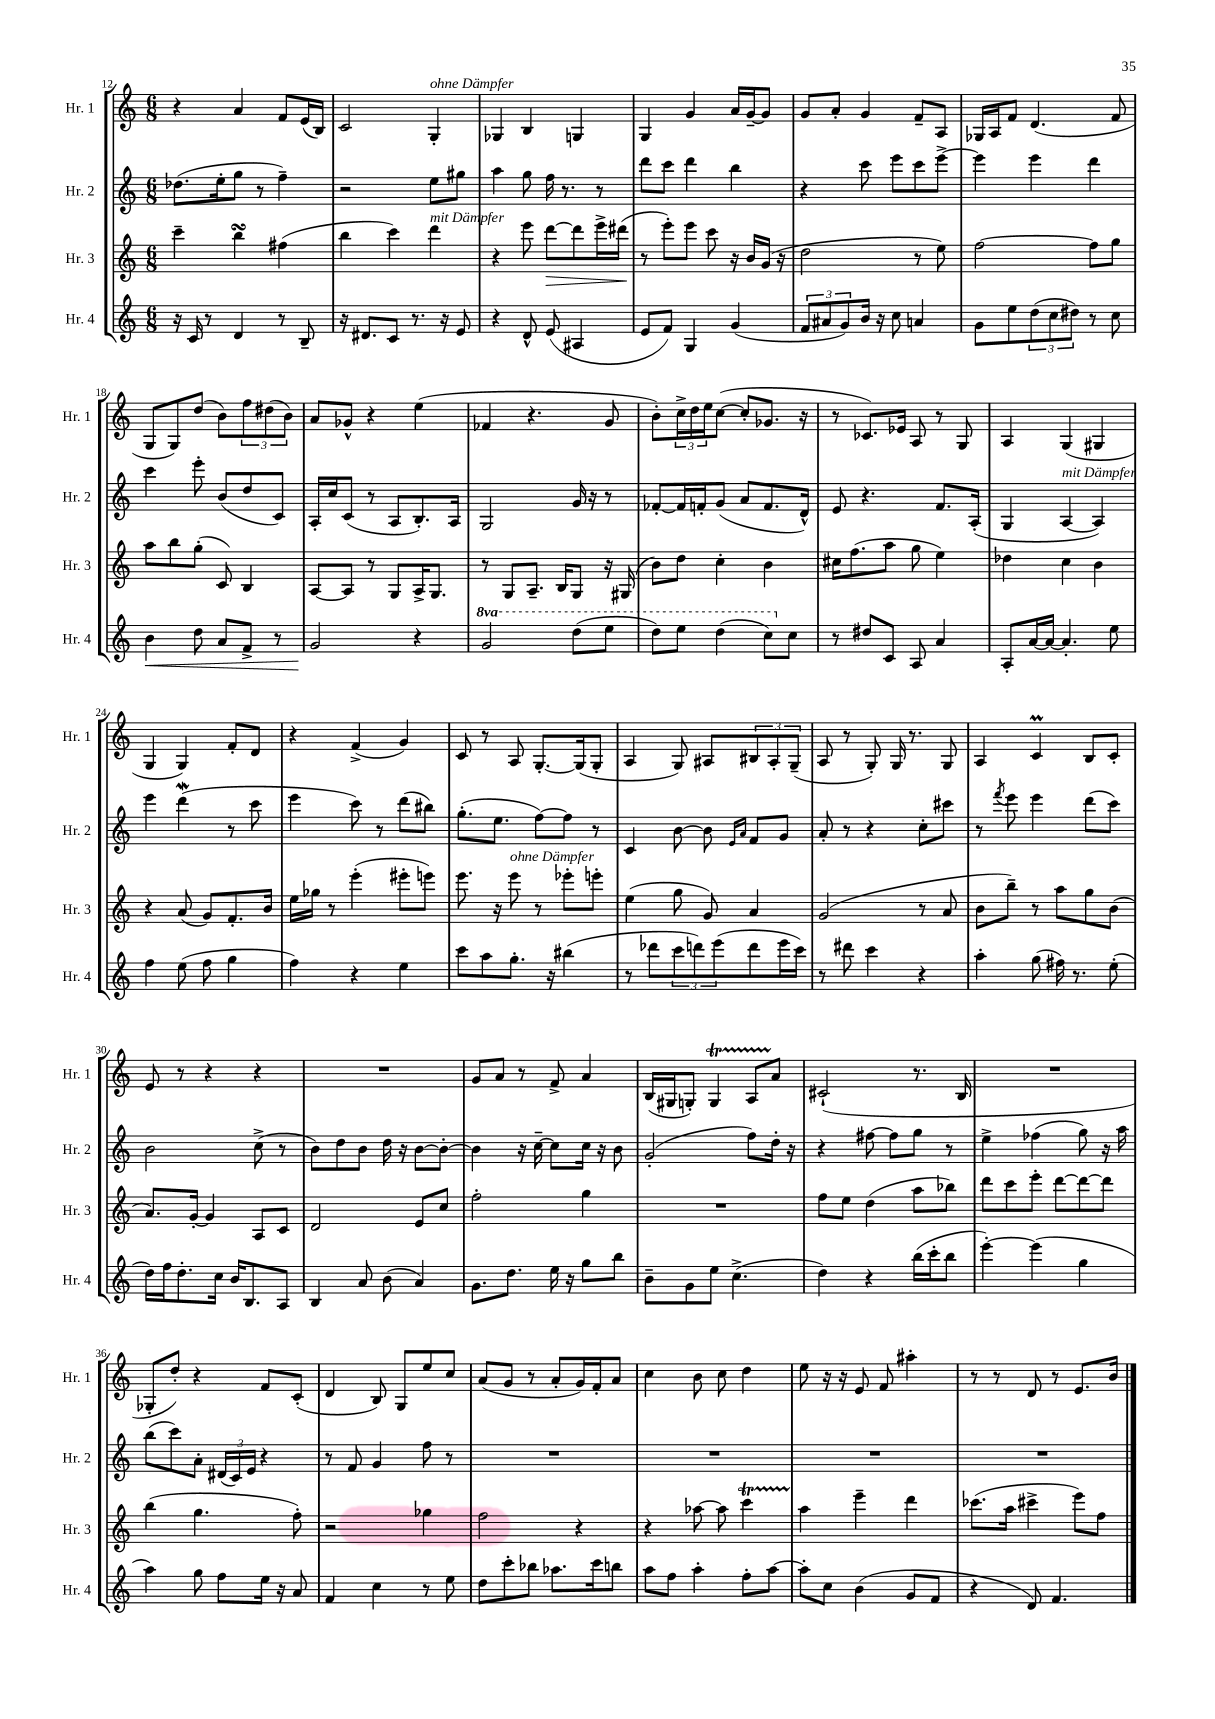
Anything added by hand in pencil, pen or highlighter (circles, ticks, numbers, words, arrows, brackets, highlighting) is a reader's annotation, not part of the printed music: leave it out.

**kern	**kern	**kern	**kern
*staff4	*staff3	*staff2	*staff1
*clefG2	*clefG2	*clefG2	*clefG2
*k[]	*k[]	*k[]	*k[]
*M6/8	*M6/8	*M6/8	*M6/8
16r	4ccc~	(8.dd-	4r
16c	.	.	.
8r	.	.	.
.	.	16ee'	.
4d	4bb	8gg	4a
.	.	8r	.
8r	(4ff#	4ff~)	8f
8B~	.	.	(16e
.	.	.	16B)
=	=	=	=
16r	4bb	2r	2c
8.d#	.	.	.
8c	4ccc)	.	.
8.r	.	.	.
.	4ddd	8ee	4G'
16r	.	.	.
8e	.	8gg#	.
=	=	=	=
4r	4r	4aa	4G-
8d^^	8eee	8gg	4B
(8e	[8ddd	16ff	.
.	.	8.r	.
4A#	8ddd]	.	4G
.	16eee^	8r	.
.	(16ddd#	.	.
=	=	=	=
8e	8r	8ddd	4G
8f)	8eee')	8ccc	.
4G	8eee	4ddd	4g
.	8ccc	.	.
(4g	16r	4bb	16a
.	16b	.	[16g~
.	(16g	.	8g]
.	16r	.	.
=	=	=	=
12f	2dd	4r	8g
12a#	.	.	.
.	.	.	8a'
12g)	.	.	.
16b	.	8ccc	4g
16r	.	.	.
8cc	.	8eee	.
4a	8r	8ccc	8f~
.	8ee)	[8eee^	8A
=	=	=	=
8g	[2ff	4eee]	16G-
.	.	.	16A
8ee	.	.	8f
(12dd	.	4eee	(4.d
12cc	.	.	.
12dd#)	.	.	.
8r	8ff]	4ddd	.
8cc	8gg	.	8f
=	=	=	=
4b	8aa	4ccc	8G
.	8bb	.	8G)
8dd	(8gg'	8eee'	(8dd
8a	8c)	(8b	8b)
8f^	4B	8dd	12ff
.	.	.	(12dd#
8r	.	8c)	.
.	.	.	12b)
=	=	=	=
2g	[8A	16A'	8a
.	.	16cc	.
.	8A]	(8c	8g-^^
.	8r	8r	4r
.	8G	8A	.
4r	16A^	8.B')	(4ee
.	8.G	.	.
.	.	16A	.
=	=	=	=
2gg	8r	2G	4f-
.	8G	.	.
.	8.A~	.	4.r
.	16B	.	.
(8ddd	8G	16g	.
.	.	16r	.
8eee	16r	8r	8g
.	(16G#	.	.
=	=	=	=
8ddd)	8b)	[8f-'	8b')
8eee	8dd	16f-]	24cc^
.	.	.	24dd
.	.	16f'	.
.	.	.	24ee
(4ddd	4cc'	(8g	([8cc
.	.	8a	8cc']
8ccc)	4b	8.f	8.g-
8cc	.	.	.
.	.	16d^^)	16r
=	=	=	=
8r	16cc#	8e	8r
.	(8.ff	.	.
8dd#	.	4.r	8.c-)
8c	8aa	.	.
.	.	.	16e-
8A	8gg	.	8A
4a	4ee)	8.f	8r
.	.	.	8G
.	.	(16A'	.
=	=	=	=
8A'	4dd-	4G	4A
[16a	.	.	.
16a_	.	.	.
4.a']	4cc	[4A	(4G
.	4b	4A])	4G#
8ee	.	.	.
=	=	=	=
4ff	4r	4eee	4G
(8ee	(8a	(4ddd	4G)
8ff	8g)	.	.
4gg	8.f'	8r	8f'
.	.	8ccc	8d
.	16b	.	.
=	=	=	=
4ff)	16ee	4eee	4r
.	16gg-	.	.
.	8r	.	.
4r	(4eee'	8ccc)	(4f^
.	.	8r	.
4ee	8eee#'	(8ddd	4g)
.	8eee)	8bb#)	.
=	=	=	=
8ccc	8.eee	(8.gg'	8c
8aa	.	.	8r
.	16r	8.ee	.
8.gg'	8eee	.	8A
.	8r	[8ff)	[8.G'
16r	.	.	.
(4bb#	8eee-'	8ff]	.
.	.	.	(16G]
.	8eee'	8r	8G'
=	=	=	=
8r	(4ee	4c	4A
8ddd-	.	.	.
12ccc	8gg	[8b	8G)
12ddd)	.	.	.
.	8g)	8b]	8A#
(12eee	.	.	.
.	.	16qqe	.
.	.	16qqa	.
8ddd	4a	8f	12B#
.	.	.	12A#'
16eee	.	8g	.
.	.	.	(12G~
16ccc)	.	.	.
=	=	=	=
8r	(2g	8a'	8A
8ddd#	.	8r	8r
4ccc	.	4r	8G')
.	.	.	16G
.	.	.	8.r
4r	8r	8cc'	.
.	8a	8ccc#	8G
=	=	=	=
4aa'	8b	8r	4A
.	.	8qfff	.
.	8bb~)	8eee	.
(8gg	8r	4eee	4c
16ff#)	8aa	.	.
8.r	.	.	.
.	8gg	(8ddd	8B
(8ee'	(8b	8ccc)	8c'
=	=	=	=
16dd)	8.a)	2b	8e
16ff	.	.	.
8.dd'	.	.	8r
.	[16g'	.	.
.	4g]	.	4r
16cc	.	.	.
16b	.	.	.
8.B	.	.	.
.	8A	(8cc^	4r
8A	8c	8r	.
=	=	=	=
4B	2d	8b)	2.r
.	.	8dd	.
8a	.	8b	.
(8b	.	16dd	.
.	.	16r	.
4a)	8e	[8b	.
.	8cc	8b'_	.
=	=	=	=
8.g	2ff'	4b]	8g
.	.	.	8a
8.dd	.	.	.
.	.	16r	8r
.	.	[16cc~	.
16ee	.	8cc]	8f^
16r	.	.	.
8gg	4gg	16cc	4a
.	.	16r	.
8bb	.	8b	.
=	=	=	=
8b~	2.r	(2g'	(16B
.	.	.	16G#
8g	.	.	8G')
8ee	.	.	4G
(4.cc^	.	.	.
.	.	8ff)	8A
.	.	16dd'	8a
.	.	16r	.
=	=	=	=
4dd)	8ff	4r	(2c#`
.	8ee	.	.
4r	(4dd	[8ff#	.
.	.	8ff#]	.
(16bb	8aa	8gg	8.r
16ccc'	.	.	.
8bb	8bb-)	8r	.
.	.	.	16B
=	=	=	=
[4eee')	8ddd	4ee^	2.r
.	8ccc	.	.
(4eee]	8eee'	(4ff-	.
.	[8ddd	.	.
4gg	8ddd_	8gg)	.
.	8ddd]	16r	.
.	.	16aa	.
=	=	=	=
4aa)	(4bb	(8bb	8G-'
.	.	8ccc)	8dd')
8gg	4.gg	8a'	4r
8ff	.	(24d#	.
.	.	24c)	.
.	.	24e	.
16ee	.	4r	8f
16r	.	.	.
8a	8ff')	.	(8c'
=	=	=	=
4f	2r	8r	4d
.	.	8f	.
4cc	.	4g	8B)
.	.	.	8G
8r	4gg-	8ff	8ee
8ee	.	8r	8cc
=	=	=	=
8dd	2ff	2.r	(8a
8ccc'	.	.	8g
8bb-	.	.	8r
8.aa-	.	.	8a'
.	4r	.	16g)
16ccc	.	.	16f'
8bb	.	.	8a
=	=	=	=
8aa	4r	2.r	4cc
8ff	.	.	.
4aa'	[8aa-	.	8b
.	8aa-]	.	8cc
8ff'	4ccc	.	4dd
[8aa	.	.	.
=	=	=	=
8aa']	4aa	2.r	8ee
8cc	.	.	16r
.	.	.	16r
(4b	4eee~	.	8e
.	.	.	8f
8g	4ddd	.	4aa#'
8f	.	.	.
=	=	=	=
4r	(8.ccc-	2.r	8r
.	.	.	8r
.	16aa	.	.
8d)	4ccc#^	.	8d
4.f	.	.	8r
.	8eee)	.	8.e
.	8ff	.	.
.	.	.	16b
==	==	==	==
*-	*-	*-	*-
